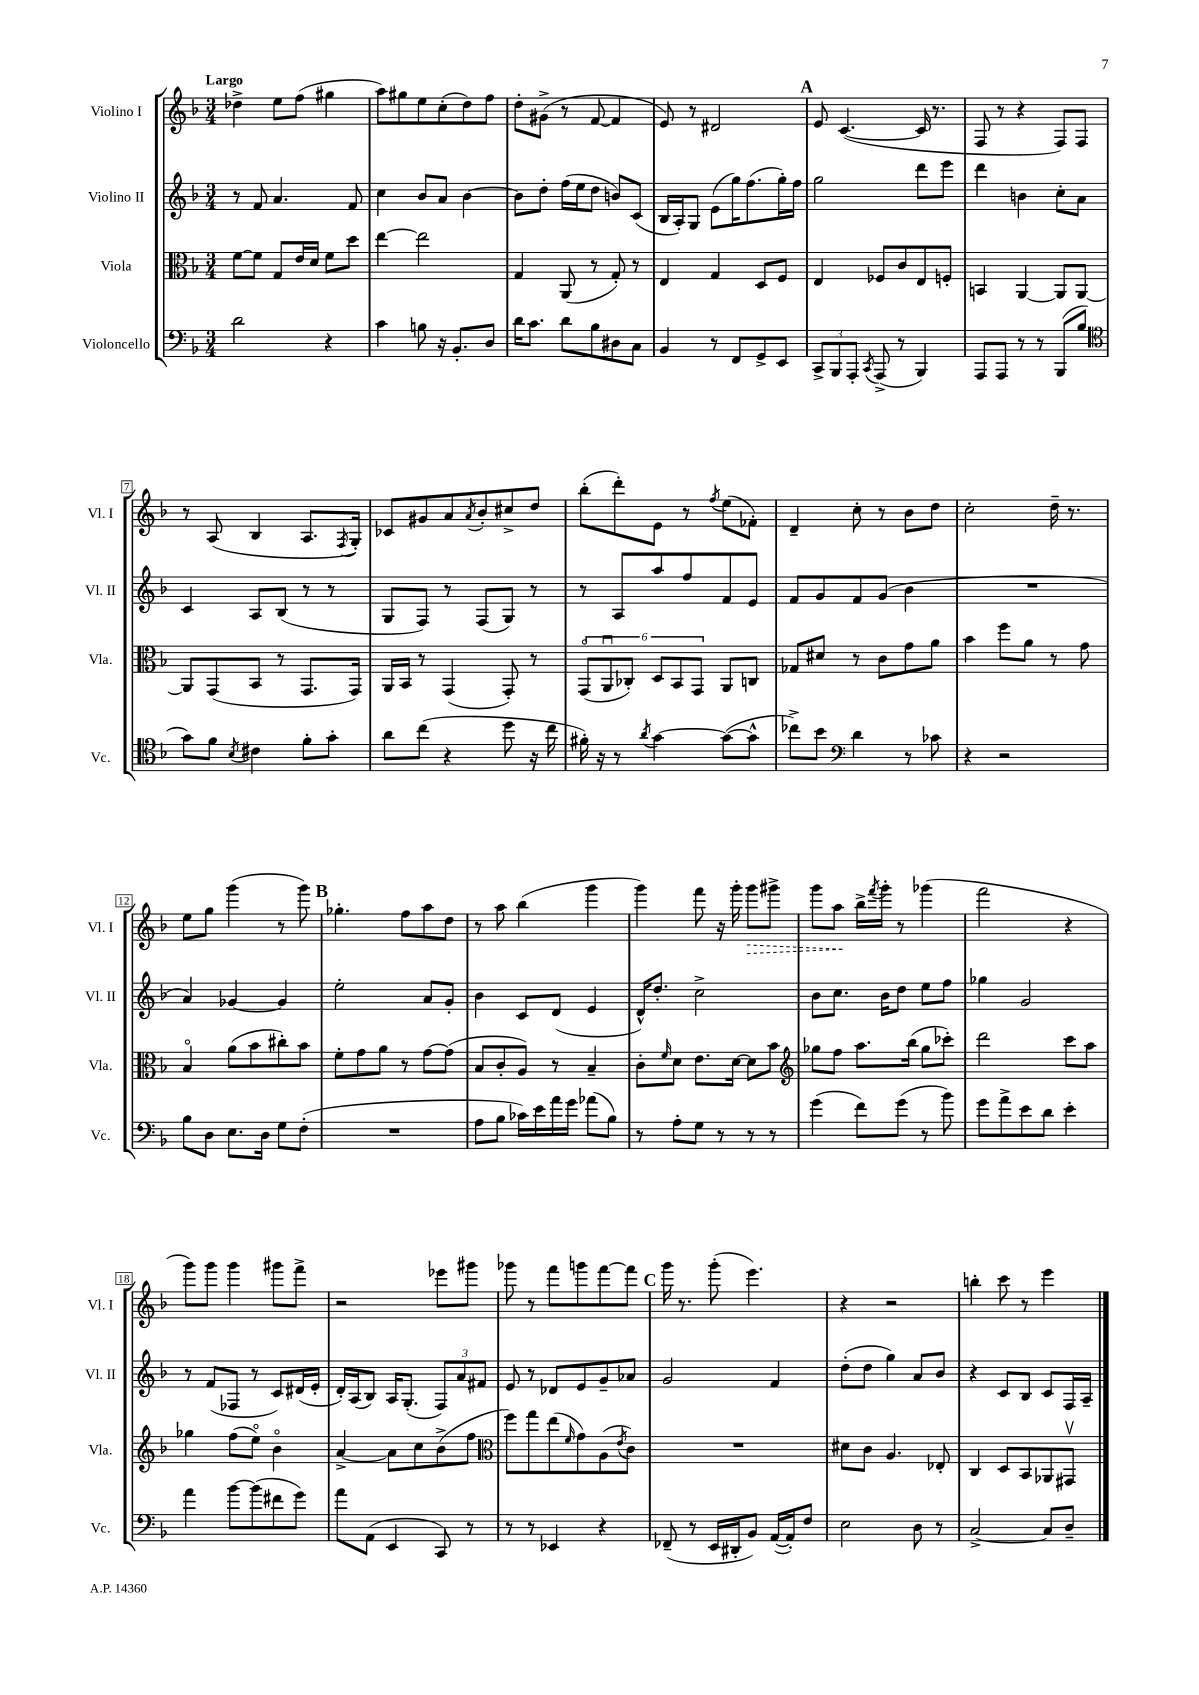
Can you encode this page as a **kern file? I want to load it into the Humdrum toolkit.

**kern	**kern	**kern	**kern
*staff4	*staff3	*staff2	*staff1
*clefF4	*clefC3	*clefG2	*clefG2
*k[b-]	*k[b-]	*k[b-]	*k[b-]
*M3/4	*M3/4	*M3/4	*M3/4
2d\	[8f\L	8r	4dd-^\
.	8f\]J	8f/	.
.	8G/L	4.a/	8ee\L
.	16e/L	.	(8ff\J
.	16d/JJ	.	.
4r	8f\L	.	4gg#\
.	8dd\J	8f/	.
=	=	=	=
4c\	[4ee\	4cc\	8aa\L)
.	.	.	8gg#\
8B\	2ee\]	8b-/L	8ee\
16r	.	8a/J	(8cc'\
8.BB-'/L	.	.	.
.	.	[4b-\	8dd\)
8D/J	.	.	8ff\J
=	=	=	=
16d\LK	4G/	8b-\]L	8dd'\L
8.c\J	.	.	.
.	.	8dd'\J	(8g#^\J
8d\L	(8AA/	(16ff\LL	8r
.	.	16ee\J	.
8B-\	8r	8dd\J	[8f/
8D#\	8G'/)	8b/L)	4f/]
8C\J	8r	(8c/J	.
=	=	=	=
4BB-/	4E/	16B-/LL	8e/)
.	.	16A'/J)	.
.	.	8G/J	8r
8r	4G/	(8e\L	2d#/
8FF/L	.	16gg\K)	.
.	.	(8.ff\	.
8GG^/	8D/L	.	.
8EE/J	8F/J	16gg'\L)	.
.	.	16ff\JJ	.
=	=	=	=
12CC^/L	4E/	2gg\	8e/
12BBB-/	.	.	.
.	.	.	([4.c/
12AAA'/J	.	.	.
8qCC/	.	.	.
(8AAA^/	8F-/L	.	.
8r	8c/	.	.
4BBB-/)	8E/	8ddd\L	16c/]
.	.	.	8.r
.	8F'/J	8eee\J	.
=	=	=	=
8AAA/L	4BB/	4ddd\	8F/
8AAA/J	.	.	8r
8r	[4AA/	4b\	4r
8r	.	.	.
(8BBB-/L	8AA/]L	8cc'\L	8F/L)
8B-/J	[8AA/J	8a\J	8F/J
=	=	=	=
*clefC4	*	*	*
8g\L)	8AA/]L	4c/	8r
8f\J	(8GG/	.	(8A/
8qB-/	.	.	.
4c#\	8BB-/J	8A/L	4B-/
.	8r	(8B-/J	.
8f'\L	8.GG/L	8r	8.A/L
8g'\J	.	8r	.
.	.	.	8qF/
.	16GG/Jk)	.	16G'/Jk)
=	=	=	=
8a\L	16AA/LL	8G/L	8c-/L
.	16BB-/JJ	.	.
(8cc\J	8r	8F/J)	8g#/
4r	(4GG/	8r	8a/
.	.	.	8qa/
.	.	(8F/L	8b-'/
8dd\	8GG'/)	8G/J)	8cc#^/
16r	8r	8r	8dd/J
16cc\	.	.	.
=	=	=	=
16f#'\)	(12GGo/L	8r	(8bb-'\L
16r	.	.	.
.	12AAu/	.	.
8r	.	8A/L	8ddd'\)
.	12C-'/J)	.	.
8qa/	.	.	.
[4g\	12D/L	8aa/	8e\J
.	12BB-/	.	.
.	.	8ff/	8r
.	12GG/J	.	.
.	.	.	8qff/
(8g\_L	8AA/L	8f/	(8ee\L
8g^^\]J	8C/J	8e/J	8f-'\J)
=	=	=	=
8cc-^\L)	8G-/L	8f/L	4d~/
8b-\J	8d#/J	8g/	.
*clefF4	*	*	*
4d\	8r	8f/	8cc'\
.	8c\L	(8g/J	8r
8r	8g\	4b-\	8b-\L
8c-\	8a\J	.	8dd\J
=	=	=	=
4r	4b-\	2.r	2cc'\
2r	8ff\L	.	.
.	8a\J	.	.
.	8r	.	16dd~\
.	.	.	8.r
.	8g\	.	.
=	=	=	=
8B-\L	4B-o/	4a/)	8ee\L
8D\J	.	.	8gg\J
8.E\L	(8a\L	[4g-/	(4ggg\
.	8b-\	.	.
16D\Jk	.	.	.
8G\L	8cc#'\)	4g-/]	8r
(8F'\J	8b-\J	.	8ggg\)
=	=	=	=
2.r	8f'\L	2ee'\	4.gg-'\
.	8g\	.	.
.	8a\J	.	.
.	8r	.	8ff\L
.	[8g\L	8a/L	8aa\
.	(8g\]J	8g'/J	8dd\J
=	=	=	=
8A\L	8B-/L	4b-\	8r
8B-\J	8c'/	.	8aa\
16c-\LL)	8A/J)	8c/L	(4bb-\
16e\	.	.	.
16a\	8r	(8d/J	.
16g\JJ	.	.	.
(8a-\L	4B-~/	4e/	4ggg\
8B-\J)	.	.	.
=	=	=	=
8r	8c'\L	16d^^/LK)	4ggg\)
.	.	8.dd'/J	.
.	16qqf/	.	.
8A'\L	8d\J	.	.
8G\J	8.e\L	2cc^\	8fff\
8r	.	.	16r
.	[16d\Jk	.	16ggg'\
8r	8d\]L	.	8ggg\L
8r	8b-\J	.	8ggg#^\J
=	=	=	=
*	*clefG2	*	*
(4g\	8gg-\L	8b-\L	8ggg\L
.	8ff\J	8.cc\J	8aa\J
8f\L)	8.aa\L	.	16bb-^\LL
.	.	.	8qfff/
.	.	16b-\LK	16ggg'\JJ
(8g\J	.	8dd\J	8r
.	(16bb-\Jk	.	.
8r	8gg-\L	8ee\L	(4ggg-\
8b-\)	8ccc-'\J)	8ff\J	.
=	=	=	=
8g\L	2ddd\	4gg-\	2fff\
8a^\	.	.	.
8e\	.	2g/	.
8d\J	.	.	.
4e'\	8ccc\L	.	4r
.	8aa\J	.	.
=	=	=	=
4a\	4gg-\	8r	8ggg\L)
.	.	(8f/L	8ggg\J
[8b-\L	(8ff\L	8F-/J	4ggg\
(8b-\]	8eeo\J)	8r	.
8f#\	4b-o\	8c/L)	8ggg#\L
8g\J)	.	(16d#/L	8fff^\J
.	.	16e'/JJ	.
=	=	=	=
8a\L	[4a^/	16d'/LL)	2r
.	.	(16A/J	.
(8AA\J	.	8B-/J)	.
4EE/	8a\]L	16A/LK	.
.	.	(8.G'/J	.
.	8cc\	.	.
8CC/)	(8b-^\	12F/L)	8eee-\L
.	.	12a/	.
8r	8ff\J	.	8ggg#\J
.	.	12f#/J	.
=	=	=	=
*	*clefC3	*	*
8r	8ff\L)	8e/	8ggg-\
8r	8gg\	8r	8r
4EE-/	(8ee\	8d-/L	8fff\L
.	16qqf/	.	.
.	8g\)	8e/	8ggg\
4r	(8A\	8g~/	[8fff\
.	8qe/	.	.
.	8c\J)	8a-/J	8fff\]J
=	=	=	=
(8FF-~/	2.r	2g/	16ggg\
.	.	.	8.r
8r	.	.	.
16EE/LL	.	.	(8ggg'\
16DD#'/J	.	.	.
8BB-/J)	.	.	4.eee\)
([16AA/LL	.	4f/	.
16AA'/]J)	.	.	.
8F/J	.	.	.
=	=	=	=
2E\	8d#\L	(8dd'\L	4r
.	8c\J	8dd\J	.
.	4.A/	4gg\)	2r
8D\	.	8a/L	.
8r	8E-'/	8b-/J	.
=	=	=	=
[2C^/	4C/	4r	4bb'\
.	8D/L	8c/L	8ccc\
.	8BB-/	8B-/J	8r
8C/]L	8AA-/	8c/L	4eee\
8D~/J	8GG#v/J	16F/L	.
.	.	16A~/JJ	.
==	==	==	==
*-	*-	*-	*-
